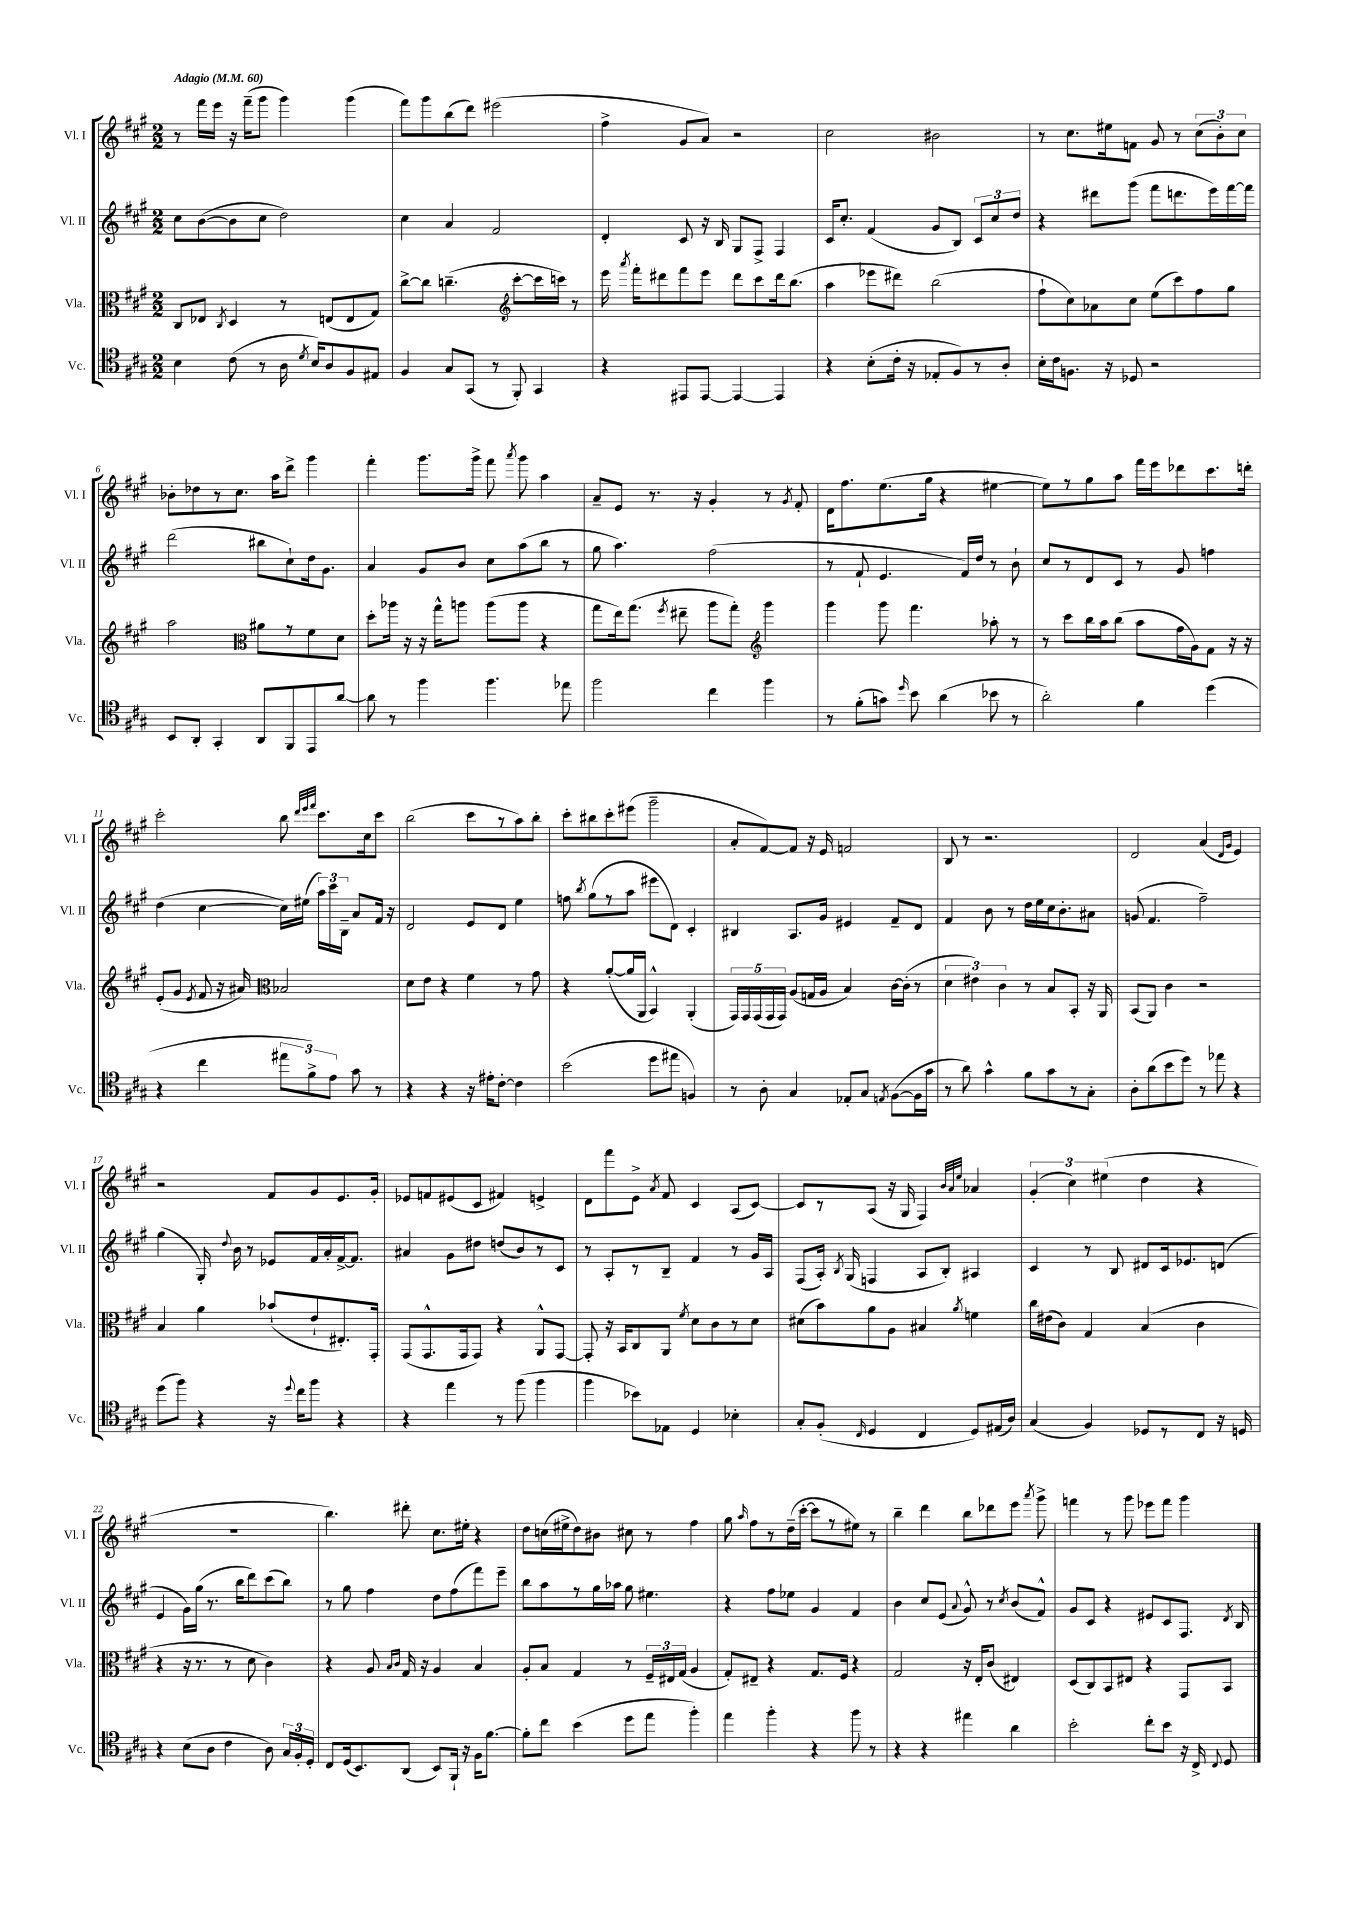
<<
\new StaffGroup <<
\new Staff = "s0" \with { instrumentName = "Vl. I" shortInstrumentName = "Vl. I" } {
    \clef treble \key a \major \numericTimeSignature \time 2/2 \tempo "Adagio" 4 = 60
    \autoBeamOff r8 fis'''16[ e'''16] r16 fis'''16[--( gis'''8] gis'''4) gis'''4( |
    fis'''8[) gis'''8 b''8( d'''8]) eis'''2( |
    fis''4-> gis'8[ a'8]) r2 |
    cis''2 bis'2 |
    r8 cis''8.[ eis''16 f'8] gis'8 r8 \tuplet 3/2 { cis''8[( b'8-.) cis''8] } |
    bes'8[-. des''8 r8 cis''8.] a''16[ d'''8]-> gis'''4 |
    fis'''4-. gis'''8.[ gis'''16]-> fis'''8 \acciaccatura { a'''8 } gis'''8 a''4 |
    a'8[-- e'8] r8. r16 gis'4-. r8 \acciaccatura { gis'8 } fis'8-. |
    d'16[ fis''8. e''8.( gis''16] r4 eis''4~ |
    eis''8[) r8 gis''8 a''8] fis'''16[ e'''16 des'''8 cis'''8. d'''16]-. |
    cis'''2-. b''8 \grace { d'''32[ e'''32 fis'''32] } cis'''8.[ cis''16 cis'''8] |
    b''2( cis'''8[ r8 a''8) b''8]-. |
    cis'''8[-. bis''8 cis'''8-. eis'''8]( gis'''2-- |
    a'8[-. fis'8~) fis'8] r16 e'16 f'2 |
    b8 r8 r2. |
    d'2 a'4( \grace { d'16[ gis'16] } e'4) |
    r2 fis'8[ gis'8 e'8. gis'16]-. |
    ees'8[ f'8 eis'8( cis'8] fis'4) e'4-> |
    d'8[ fis'''8 e'8]-> \acciaccatura { a'8 } fis'8 cis'4 a8[( cis'8]~) |
    cis'8[ r8 a8]( r16 gis16 fis4) \grace { b'32[ a'32 e''32] } aes'4 |
    \tuplet 3/2 { gis'4-.( cis''4) eis''4( } d''4 r4 |
    R1 |
    b''4.) dis'''8-. cis''8.[ eis''16]-. r4 |
    d''8[ c''16( eis''16-> d''8) bis'8] cis''8 r8 fis''4 |
    gis''8 \grace { a''16 } fis''8[ r8 d''16--( cis'''16]~-. cis'''8[ r8 eis''8]) r8 |
    b''4-- d'''4 b''8[ des'''8 e'''8] \acciaccatura { a'''8 } gis'''8-> |
    f'''4 r8 gis'''8 ees'''8[ f'''8] gis'''4 \bar "|." |
}
\new Staff = "s1" \with { instrumentName = "Vl. II" shortInstrumentName = "Vl. II" } {
    \clef treble \key a \major \numericTimeSignature \time 2/2
    \autoBeamOff cis''8[ b'8~( b'8 cis''8] d''2) |
    cis''4 a'4 fis'2 |
    d'4-. cis'8 r16 b16 gis8[ fis8]-> fis4 |
    cis'16[ cis''8.]-. fis'4( gis'8[ b8]) \tuplet 3/2 { cis'8[ cis''8 d''8] } |
    r4 dis'''8[ gis'''8]( fis'''8[ d'''8. e'''16) fis'''16~ fis'''16] |
    d'''2( bis''8[ cis''8-!) d''16 gis'8.] |
    a'4 gis'8[ b'8] cis''8[ a''8( b''8] r8 |
    gis''8 a''4.) fis''2( |
    r8 fis'8-! e'4. fis'16[) d''16] r8 b'8-! |
    cis''8[ r8 d'8 cis'8] r8 gis'8 f''4 |
    d''4( cis''4~ cis''16[) eis''16]( \tuplet 3/2 { a''16[) cis'''16 b16]-- } a'8[ fis'16] r16 |
    d'2 e'8[ d'8] e''4 |
    f''8 \acciaccatura { b''8 } gis''8[( r8 a''8] eis'''8[ d'8]) cis'4-. |
    bis4 a8.[ gis'16] eis'4 fis'8[-- d'8] |
    fis'4 b'8 r8 d''16[ e''16 cis''16 b'8.-. ais'8] |
    g'8( fis'4. fis''2--) |
    gis''4( gis16-.) \appoggiatura { d''8 } b'16 r8 ees'8[ fis'16 a'16-. fis'16~-> fis'8.] |
    ais'4 gis'8[ dis''8] d''8[( b'8) r8 cis'8] |
    r8 a8[-. r8 b8]-- fis'4 r8 gis'16[ a16] |
    fis8[( a16]-.) \acciaccatura { b8 } gis16( f4 a8[ b8]-.) ais4 |
    cis'4 r8 b8 dis'8[ cis'16 ees'8. d'8]( |
    e'4 gis'16[) gis''16]( r8. b''16[ d'''8) cis'''8( b''8]) |
    r8 gis''8 fis''4 d''8[ fis''8( fis'''8) e'''8]-- |
    b''8[ a''8 r8 gis''16 aes''16] gis''8 eis''4. |
    r4 fis''8[ ees''8] gis'4 fis'4 |
    b'4 cis''8[ e'8]( \appoggiatura { a'8 } gis'8-^) r8 \acciaccatura { cis''8 } b'8[( fis'8]-^) |
    gis'8[ cis'8] r4 eis'8[ cis'8 fis8.] \acciaccatura { d'8 } b16 \bar "|." |
}
\new Staff = "s2" \with { instrumentName = "Vla." shortInstrumentName = "Vla." } {
    \clef alto \key a \major \numericTimeSignature \time 2/2
    \autoBeamOff cis8[ ees8] \acciaccatura { cis8 } d4 r8 e8[( e8 gis8]) |
    cis''8[~-> cis''8] c''4.--( \clef treble cis'''8[~-. cis'''16 c'''16]) r8 |
    e'''16 \acciaccatura { a'''8 } fis'''16[-. dis'''8 fis'''8 e'''8] dis'''8[ cis'''8 dis'''16 b''8.]( |
    a''4 ees'''8[ dis'''8]) b''2( |
    fis''8[-! cis''8) aes'8 cis''8] e''8[( cis'''8) fis''8 gis''8] |
    a''2 \clef alto ais'8[ r8 fis'8 d'8] |
    d''8[-. aes''16] r16 r16 gis''16[-^ a''8] a''8[( a''8] r4 |
    gis''8[ e''16) gis''8.]( \acciaccatura { fis''8 } eis''8-- a''8[ gis''8]-.) \clef treble gis'''4 |
    gis'''4 gis'''8 fis'''4. aes''8-. r8 |
    r8 cis'''8[ b''16 a''16 b''8]( a''8[ fis''16 gis'16) fis'8] r16 r16 |
    e'8[-.( gis'8] \acciaccatura { e'8 } fis'8 r16 ais'16) \clef alto bes2 |
    d'8[ e'8] r4 fis'4 r8 gis'8 |
    r4 a'8[~-.( a'16 a,16] b,4-^) a,4-.( |
    \tuplet 5/4 { gis,16[) gis,16 gis,16( gis,16 gis,16]) } a8[( g16 a16] b4) cis'16[~ cis'16]-.( r8 |
    \tuplet 3/2 { d'4 eis'4) cis'4 } r8 b8[ b,8]-. r16 a,16 |
    b,8[( a,8]) cis'4 r2 |
    b4 a'4 bes'8[-!( e'8-! eis8.-.) gis,16]-. |
    gis,8[( gis,8.-^ gis,16 gis,8]) r4 a,8[-^ gis,8]~ |
    gis,8-. r16 b,16[ cis8 a,8] \acciaccatura { fis'8 } d'8[ cis'8 r8 d'8] |
    dis'8[( b'8) a'8 a8] bis4 \acciaccatura { a'8 } f'4 |
    cis''16[ eis'16( cis'8]) gis4 b4( cis'4 |
    r4 r16 r8. r8 d'8 cis'4) |
    r4 a8 \grace { b16[ cis'16] } gis16 r16 a4 b4 |
    a8[-. b8] gis4 r8 \tuplet 3/2 { fis16[-- eis16 gis16]( } a4 |
    gis8[-.) eis8]-- r4 gis8.[ fis16] r4 |
    gis2 r16 e16[-. cis'8]( eis4) |
    d8[( cis8) b,8 eis8] r4 gis,8[ b,8] \bar "|." |
}
\new Staff = "s3" \with { instrumentName = "Vc." shortInstrumentName = "Vc." } {
    \clef tenor \key a \major \numericTimeSignature \time 2/2
    \autoBeamOff b4 cis'8( r8 a16 \acciaccatura { d'8 } b16[) a8 fis8 eis8] |
    fis4 gis8[ gis,8]( r8 fis,8-.) gis,4 |
    r4 eis,8[ eis,8]~ eis,4~ eis,4 |
    r4 b8[-.( cis'16]-. r16 ees8[-. fis8) r8 a8]-. |
    b16[-. cis'16 f8.] r16 des8 r2 |
    b,8[ a,8]-. gis,4-. a,8[ fis,8 e,8 a'8]~ |
    a'8 r8 fis''4 fis''4. ees''8 |
    fis''2 cis''4 fis''4 |
    r8 fis'8[-.( g'8]) \grace { d''16 } b'8 a'4( bes'8 r8 |
    a'2-.) fis'4 d''4( |
    r4 cis''4 \tuplet 3/2 { eis''8[ fis'8->) e'8] } gis'8 r8 |
    r4 r4 r16 eis'16[-. cis'8]~-. cis'4 |
    b'2( d''8[ eis''8] f4) |
    r8 a8-. gis4 ees8[-. gis8] \acciaccatura { e8 } fis8[~( fis16 gis'16] |
    r8 a'8) gis'4-^ fis'8[ gis'8 r8 gis8]-. |
    a8[-. a'8( b'8 d''8]) r8 ees''8 r4 |
    d''8[( fis''8]) r4 r16 \appoggiatura { d''8 } cis''16[ fis''8] r4 |
    r4 e''4 r8 fis''8( fis''4 |
    fis''4 bes'8[) ees8] d4 bes4-. |
    gis8[-. fis8]-.( \grace { cis16 } d4 cis4 d8[) eis16( a16]) |
    gis4( fis4) des8[ r8 cis8] r16 d16 |
    r4 b8[( a8] cis'4 a8) \tuplet 3/2 { gis16[ fis16-. d16]-. } |
    cis8[ d16( b,8.) a,8]( b,8[) fis,16]-! r16 fis16[ fis'8.]~ |
    fis'8[-. cis''8] b'4( d''8[ e''8] fis''4-.) |
    e''4 fis''4-. r4 fis''8 r8 |
    r4 r4 eis''4 a'4 |
    b'2-. cis''8[-. b'8] r16 cis16-> \appoggiatura { cis8 } d8 \bar "|." |
}
>>
>>
